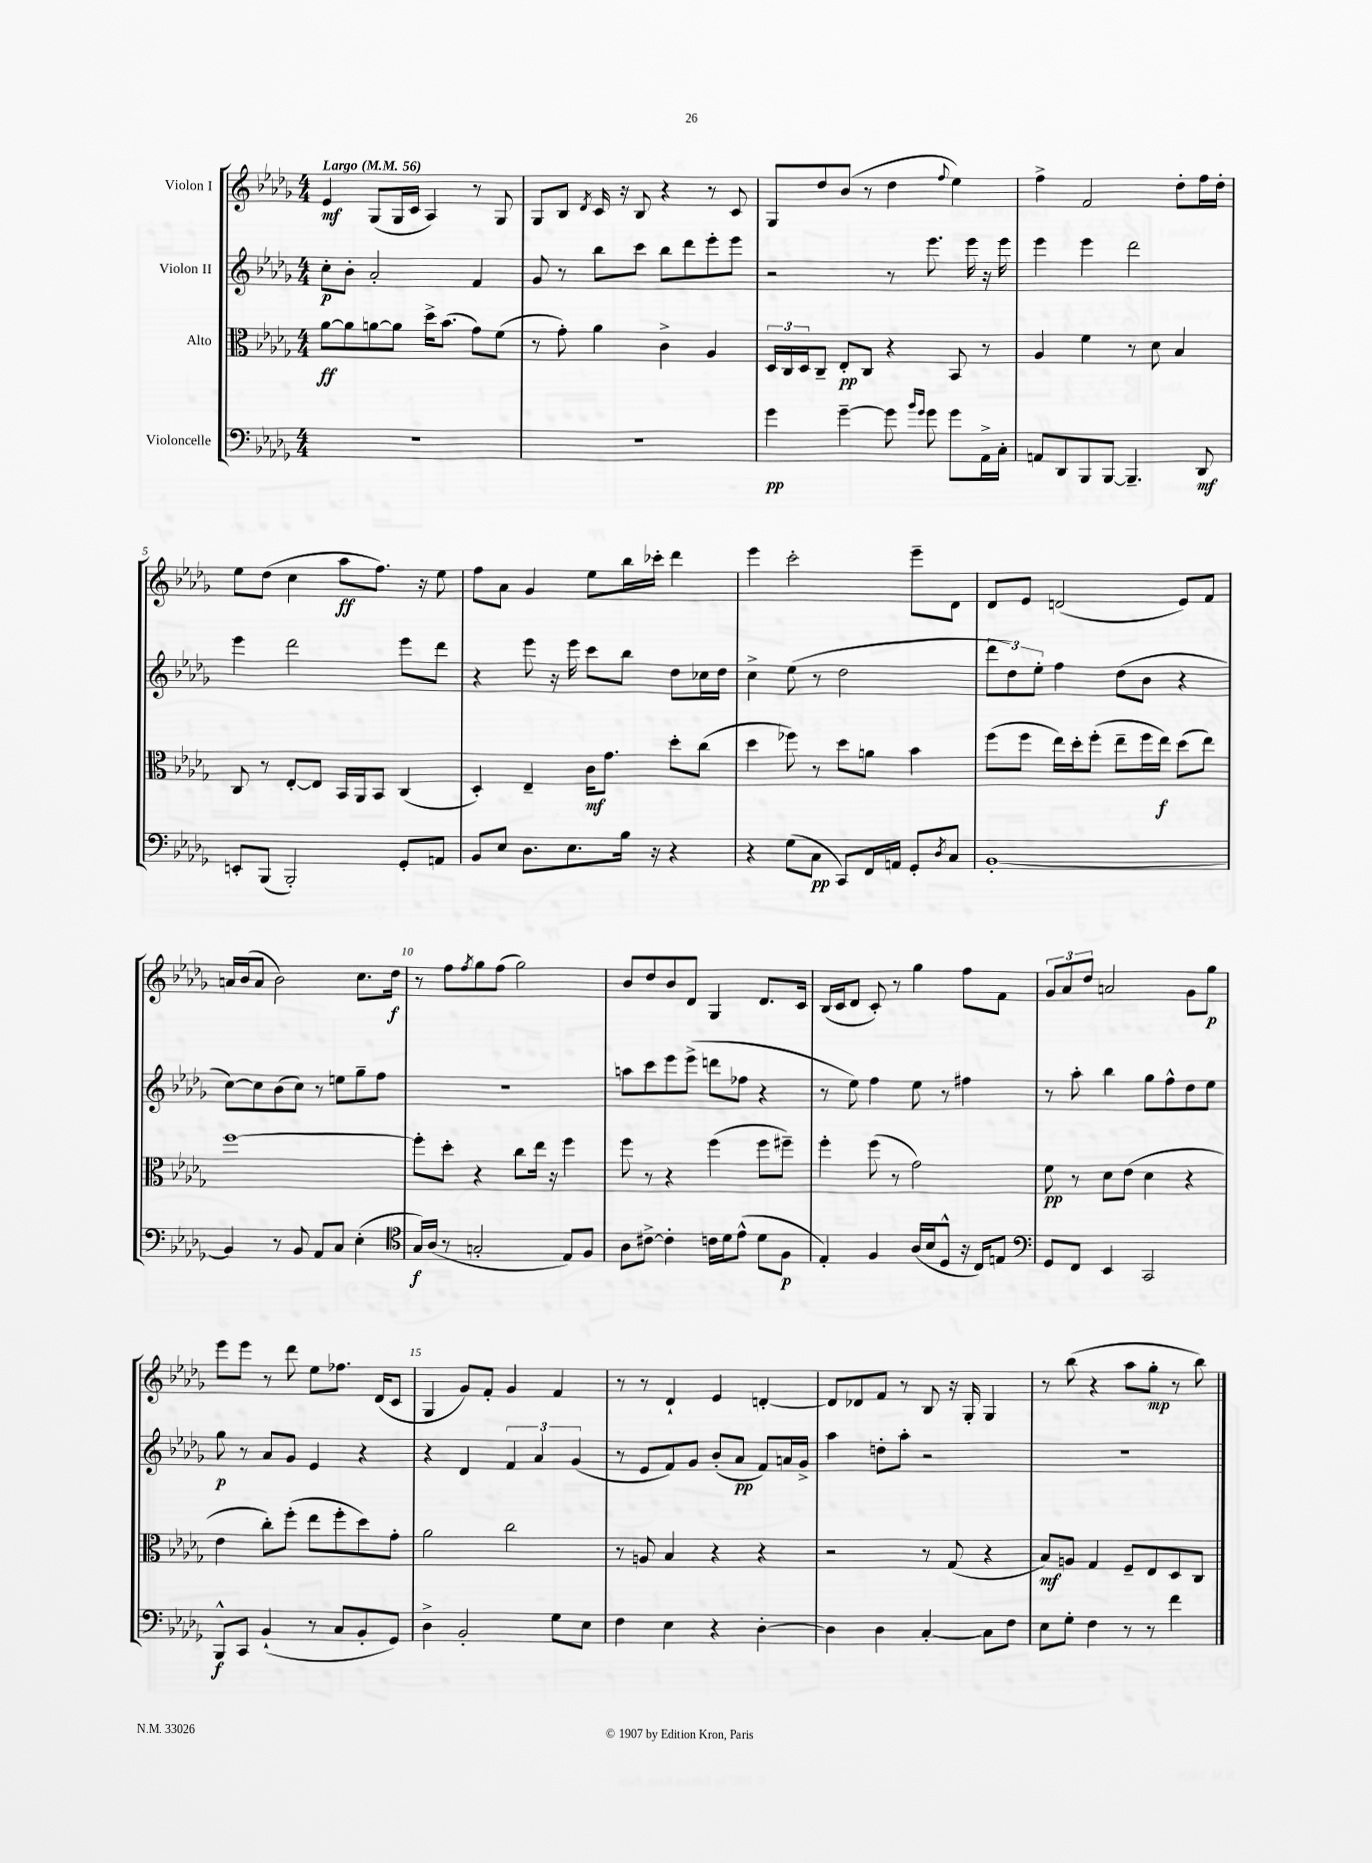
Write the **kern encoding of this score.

**kern	**kern	**kern	**kern
*staff4	*staff3	*staff2	*staff1
*clefF4	*clefC3	*clefG2	*clefG2
*k[b-e-a-d-g-]	*k[b-e-a-d-g-]	*k[b-e-a-d-g-]	*k[b-e-a-d-g-]
*M4/4	*M4/4	*M4/4	*M4/4
*MM56	*MM56	*MM56	*MM56
1r	[8a-	8cc'	4e-
.	8a-]	8b-'	.
.	[8a	2a-'	(8G-
.	8a]	.	16G-
.	.	.	16c
.	16dd-^	.	4A-)
.	(8.b-	.	.
.	8g-)	4f	8r
.	(8f	.	8G-
=	=	=	=
1r	8r	8g-	8G-
.	8g-')	8r	8B-
.	.	.	8qd-
.	4a-	8bb-	16c
.	.	.	16r
.	.	8ccc	8B-
.	4c^	8bb-	4r
.	.	8ddd-	.
.	4A-	8eee-'	8r
.	.	8eee-	8c
=	=	=	=
4g-	24D-	2r	8G-
.	24C	.	.
.	24D-	.	.
.	8C~	.	8dd-
[4g-~	8E-'	.	(8b-
.	8C	.	8r
8g-]	4r	8r	4dd-
16qqb-	.	.	.
16qqg-	.	.	.
8g-	.	8.eee-	.
.	.	.	8qqff
8g-	8BB-	.	4ee-)
.	.	16eee-	.
16AA-^	8r	16r	.
16C'	.	16eee-	.
=	=	=	=
8AA	4A-	4eee-	4ff^
8DD-	.	.	.
8BBB-	4f	4eee-	2f
[8BBB-	.	.	.
4.BBB-~]	8r	2ddd-	.
.	8d-	.	.
.	4B-	.	8dd-'
8DD-	.	.	16ff
.	.	.	16dd-'
=	=	=	=
8EE'	8C	4eee-	8ee-
(8BBB-	8r	.	(8dd-
2BBB-')	[8E-'	2ddd-	4cc
.	8E-]	.	.
.	16BB-	.	8aa-
.	16AA-	.	.
.	8BB-	.	8.ff)
8GG-'	(4C	8eee-	.
.	.	.	16r
8AA	.	8ddd-	8ee-
=	=	=	=
8BB-	4D-')	4r	8ff
8E-	.	.	8a-
8.D-	4E-~	8eee-	4g-
.	.	16r	.
8.E-	.	16eee-	.
.	16c	8ccc	8ee-
.	8.g-	.	.
16B-	.	8bb-	16bb-
16r	.	.	16ccc-'
4r	8dd-'	8dd-	4ddd-
.	(8cc	16cc-	.
.	.	16dd-	.
=	=	=	=
4r	4dd-	4cc^	4eee-
(8G-	8ff-)	(8ee-	2ccc'
8C	8r	8r	.
8CC)	8dd-	2dd-	.
16FF	8a	.	.
16AA	.	.	.
8GG-'	4b-	.	8eee-~
8qD-	.	.	.
8C	.	.	8d-
=	=	=	=
[1BB-'	(8ff	12ddd-	8d-
.	.	12dd-)	.
.	8ff	.	8e-
.	.	12ee-'	.
.	16ee-)	4ff	(2d
.	16dd-'	.	.
.	(8ff'	.	.
.	8ee-~	(8dd-	.
.	16ff	8b-	.
.	16ee-)	.	.
.	(8dd-	4r	8e-)
.	8ee-)	.	8f
=	=	=	=
4BB-]	[1ff	[8cc)	16a
.	.	.	(16b-
.	.	8cc]	8a
8r	.	(8b-	2b-)
8BB-	.	8cc)	.
8AA-	.	8r	.
8C	.	8ee	.
(4E-'	.	8gg-~	8.cc
.	.	8ff	.
.	.	.	16dd-
=	=	=	=
*clefC4	*	*	*
16G-)	8ff']	1r	8r
(16A-	.	.	.
8r	8dd-'	.	8ff
.	.	.	8qff
2G'	4r	.	8gg-
.	.	.	(8ff
.	8cc	.	2gg-)
.	16ee-	.	.
.	16r	.	.
8E-)	4ff	.	.
8F	.	.	.
=	=	=	=
8A-	8ff	8aa	8b-
[8c#^	8r	8ccc	8dd-
4c#']	4r	8eee-	8b-
.	.	(8eee-^	8d-
16c	(4ff	8ddd	4G-
16d-	.	.	.
(8e-^^	.	8ff-	.
8d-	8ff	4r	8.d-
8F	8ff#~)	.	.
.	.	.	16c
=	=	=	=
4E-')	4ff'	8r	(16B-
.	.	.	16c
.	.	8ee-)	8d-
4F	(8ff	4ff	8c')
.	8r	.	8r
(16A-	2g-)	8ee-	4gg-
16B-	.	.	.
8D-^^	.	8r	.
16r	.	4ff#	8ff
16C)	.	.	.
8E	.	.	8f
=	=	=	=
*clefF4	*	*	*
8GG-	8f	8r	12g-
.	.	.	12a-
8FF	8r	8aa-'	.
.	.	.	12dd-
4EE-	8d-	4bb-	2a
.	(8e-	.	.
2CC	4d-	8gg-	.
.	.	8ff^^	.
.	4r	8dd-	8g-
.	.	8ee-	8gg-
=	=	=	=
8BBB-^^	4e-	8gg-	8eee-
8CC	.	8r	8eee-
(4BB-`	8cc')	8a-	8r
.	(8ff'	8g-	8ddd-
8r	8ee-	4e-	8ee-
8C	8ff'	.	8.ff-
8BB-'	8dd-)	4r	.
.	.	.	(16d-
8GG-)	8g-'	.	8c
=	=	=	=
4D-^	2a-	4r	4G-
2BB-'	.	4d-	8g-)
.	.	.	8f'
.	2cc	6f	4g-
.	.	6a-	.
8G-	.	.	4f
.	.	(6g-	.
8E-	.	.	.
=	=	=	=
4F	8r	8r	8r
.	8A	8e-	8r
4E-	4B-	8f)	4d-`
.	.	8g-	.
4r	4r	(8b-'	4e-
.	.	8a-	.
[4D-'	4r	8f)	[4d'
.	.	16a	.
.	.	16g-^	.
=	=	=	=
4D-]	2r	4aa-	8d]
.	.	.	8d-
4D-	.	8dd'	8f
.	.	8aa-'	8r
[4C'	8r	2r	8B-
.	(8G-	.	16r
.	.	.	16G-'
8C]	4r	.	4G-
8F	.	.	.
=	=	=	=
8E-	8B-)	1r	8r
8G-'	8A	.	(8bb-
4F	4G-	.	4r
8r	8F~	.	8aa-
8r	8E-	.	8gg-'
4f	8D-	.	8r
.	8C	.	8bb-)
==	==	==	==
*-	*-	*-	*-
